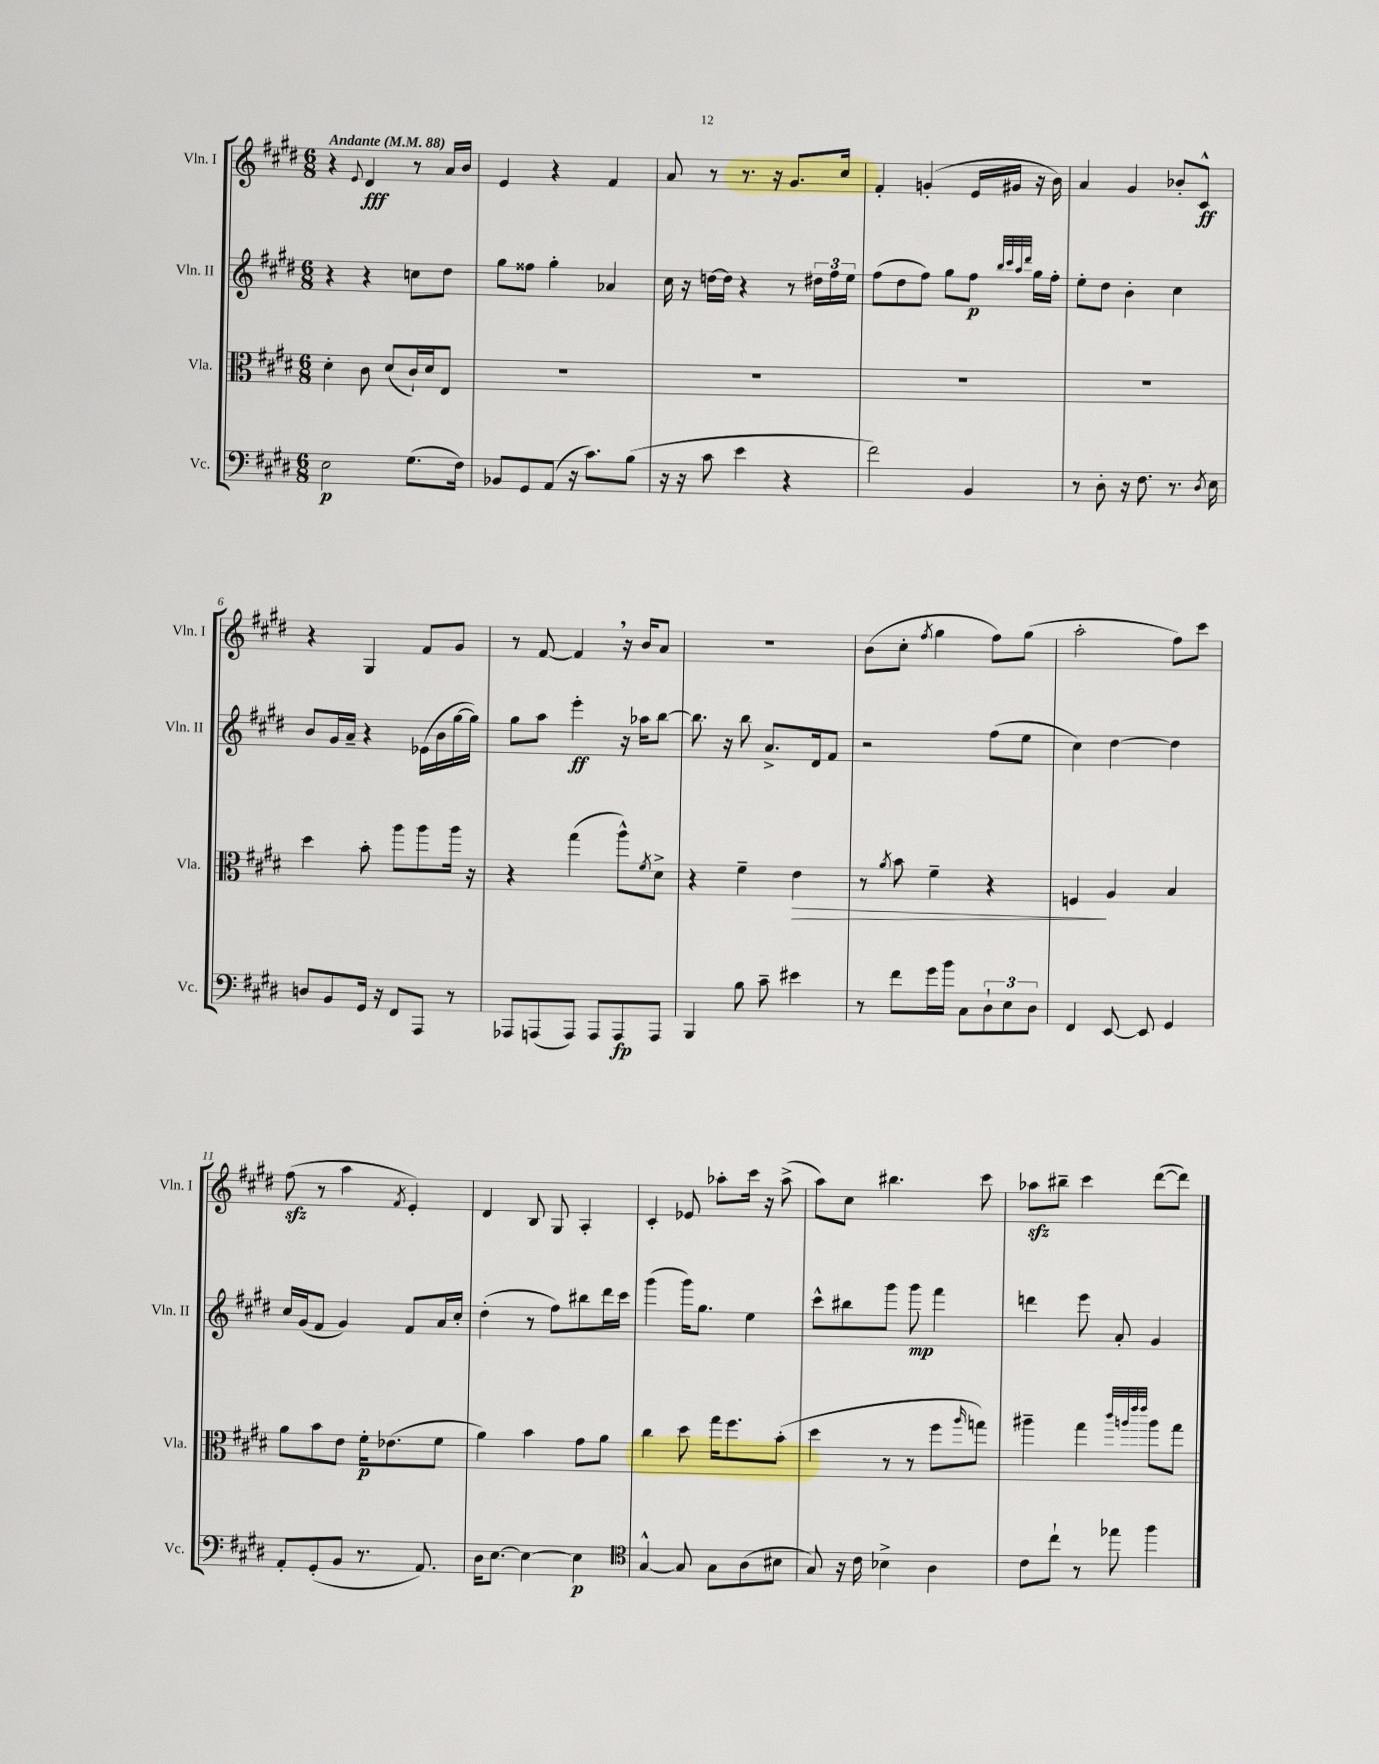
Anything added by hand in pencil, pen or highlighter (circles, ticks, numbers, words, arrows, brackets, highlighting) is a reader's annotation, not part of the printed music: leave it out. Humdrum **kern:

**kern	**kern	**kern	**kern
*staff4	*staff3	*staff2	*staff1
*clefF4	*clefC3	*clefG2	*clefG2
*k[f#c#g#d#]	*k[f#c#g#d#]	*k[f#c#g#d#]	*k[f#c#g#d#]
*M6/8	*M6/8	*M6/8	*M6/8
*MM88	*MM88	*MM88	*MM88
2E\	4d#'\	4r	4r
.	.	.	8qqe/
.	8c#\	4r	4d#/
.	(8d#/L	.	.
(8.G#\L	16c#`/L)	8cc\L	8r
.	16d#/J	.	.
.	8E/J	8dd#\J	16a/LL
16F#\Jk)	.	.	16b/JJ
=	=	=	=
8BB-/L	2.r	8gg#\L	4e/
8GG#/	.	8ff##\J	.
(8AA/J	.	4gg#'\	4r
16r	.	.	.
8.c#\L)	.	.	.
.	.	4a-/	4f#/
(8B\J	.	.	.
=	=	=	=
16r	2.r	16cc#\	8a/
16r	.	16r	.
8c#\	.	[16dd\LL	8r
.	.	16dd\]JJ	.
4e\	.	4r	8.r
.	.	.	16r
4r	.	8r	8.g#/L
.	.	24dd#\LL	.
.	.	24ff#\	.
.	.	.	16cc#/Jk
.	.	24ee\JJ	.
=	=	=	=
2f#\)	2.r	(8ff#\L	4f#'/
.	.	8dd#\	.
.	.	8ff#\J)	(4g'/
.	.	8gg#\L	.
4BB/	.	8ff#\J	16e/LL
.	.	.	16g#/JJ
.	.	32qqbb/LLL	.
.	.	32qqccc#/	.
.	.	32qqaa/	.
.	.	32qqddd#/JJJ	.
.	.	16gg#\LL	16r
.	.	16ff#'\JJ	16b\)
=	=	=	=
8r	2.r	8ee'\L	4a/
8D#'\	.	8dd#\J	.
16r	.	4b'\	4g#/
8.F#\	.	.	.
8.r	.	4cc#\	8b-'/L
.	.	.	8c#^^/J
8qD#/	.	.	.
16E\	.	.	.
=	=	=	=
8D/L	4dd#\	8b/L	4r
8BB/	.	16g#/L	.
.	.	16a~/JJ	.
16GG#/Jk	8b'\	4r	4G#/
16r	.	.	.
8FF#/L	8aa\L	.	.
8AAA/J	8aa\	(16e-\LL	8f#/L
.	.	16b\	.
8r	16aa\Jk	[16gg#\	8g#/J
.	16r	16gg#\]JJ)	.
=	=	=	=
8AAA-/L	4r	8gg#\L	8r
(8AAA/	.	8aa\J	[8f#/
8AAA/J)	(4gg#\	4eee'\	4f#/]
8AAA/L	.	.	.
8AAA/	8aa^^\L)	16r	16r
.	.	16aa-\LK	16b/LK
.	8qf#/	.	.
8AAA/J	8d#^\J	[8bb\J	8a/J
=	=	=	=
4BBB/	4r	8.bb\]	2.r
.	.	16r	.
8B\	4f#~\	8bb\	.
8c#~\	.	8.a^/L	.
4e#\	4e\	.	.
.	.	16d#/k	.
.	.	8f#/J	.
=	=	=	=
8r	8r	2r	(8b\L
.	8qa/	.	.
8f#\L	8b\	.	8cc#'\J
.	.	.	8qff#/
16g#\L	4f#~\	.	4gg#\
16b\JJ	.	.	.
8C#\L	.	.	.
12D#`\	4r	(8ff#\L	8ff#\L)
12E\	.	.	.
.	.	8ee\J	(8gg#\J
12D#\J	.	.	.
=	=	=	=
4FF#/	4F/	4cc#\)	2aa'\
[8EE/	4A/	[4dd#\	.
8EE/]	.	.	.
4GG#/	4B/	4dd#\]	8ff#\L)
.	.	.	8ccc#\J
=	=	=	=
8AA'/L	8a\L	16cc#/LL	(8ff#\
.	.	(16g#/J	.
(8GG#'/	8b\	8f#/J	8r
8BB/J	8e\J	4g#/)	4aa\
8.r	16f#'\LK	.	.
.	(8.e-\	.	.
.	.	.	8qf#/
.	.	8f#/L	4e'/)
8.AA/)	.	.	.
.	8f#\J	16a/L	.
.	.	16cc#'/JJ	.
=	=	=	=
16D#\LK	4a\)	(4dd#'\	4d#/
[8.E\J	.	.	.
4E\_	4b\	8r	8B/
.	.	8ff#\L)	8G#/
4E\]	8g#\L	8bb#\	4A'/
.	8a\J	16ddd#\L	.
.	.	16ccc#\JJ	.
=	=	=	=
*clefC4	*	*	*
[4G#^^/	4cc#\	(4ggg#\	4c#'/
8G#/]	8dd#\	16ggg#\LK)	8e-/
.	.	8.gg#\J	.
8G#\L	16gg#\LK	.	8aa-'\L
.	8.ff#\	.	.
(8A\	.	4ee\	16ccc#\Jk
.	.	.	16r
8B#\J	(8b'\J	.	(8aa-^\
=	=	=	=
8G#/)	4dd#\	8ccc#^^\L	8aa\L)
16r	.	8bb#\	8cc#\J
16c#\	.	.	.
4B-^\	8r	8ggg#\J	4.bb#\
.	8r	8ggg#\	.
4A\	8ff#\L	4fff#\	.
.	16qqaa/	.	.
.	8gg\J)	.	8ccc#\
=	=	=	=
8c#\L	4aa#~\	4ddd\	8aa-\L
8cc#`\J	.	.	8bb#~\J
8r	4gg#\	8eee\	4ccc#\
8ee-\	.	8a'/	.
.	32qqccc#/LLL	.	.
.	32qqaa/	.	.
.	32qqeee/	.	.
.	32qqeee/JJJ	.	.
4ff#\	8aa\L	4g#/	([8ddd#\L
.	8gg#\J	.	8ddd#\]J)
==	==	==	==
*-	*-	*-	*-
